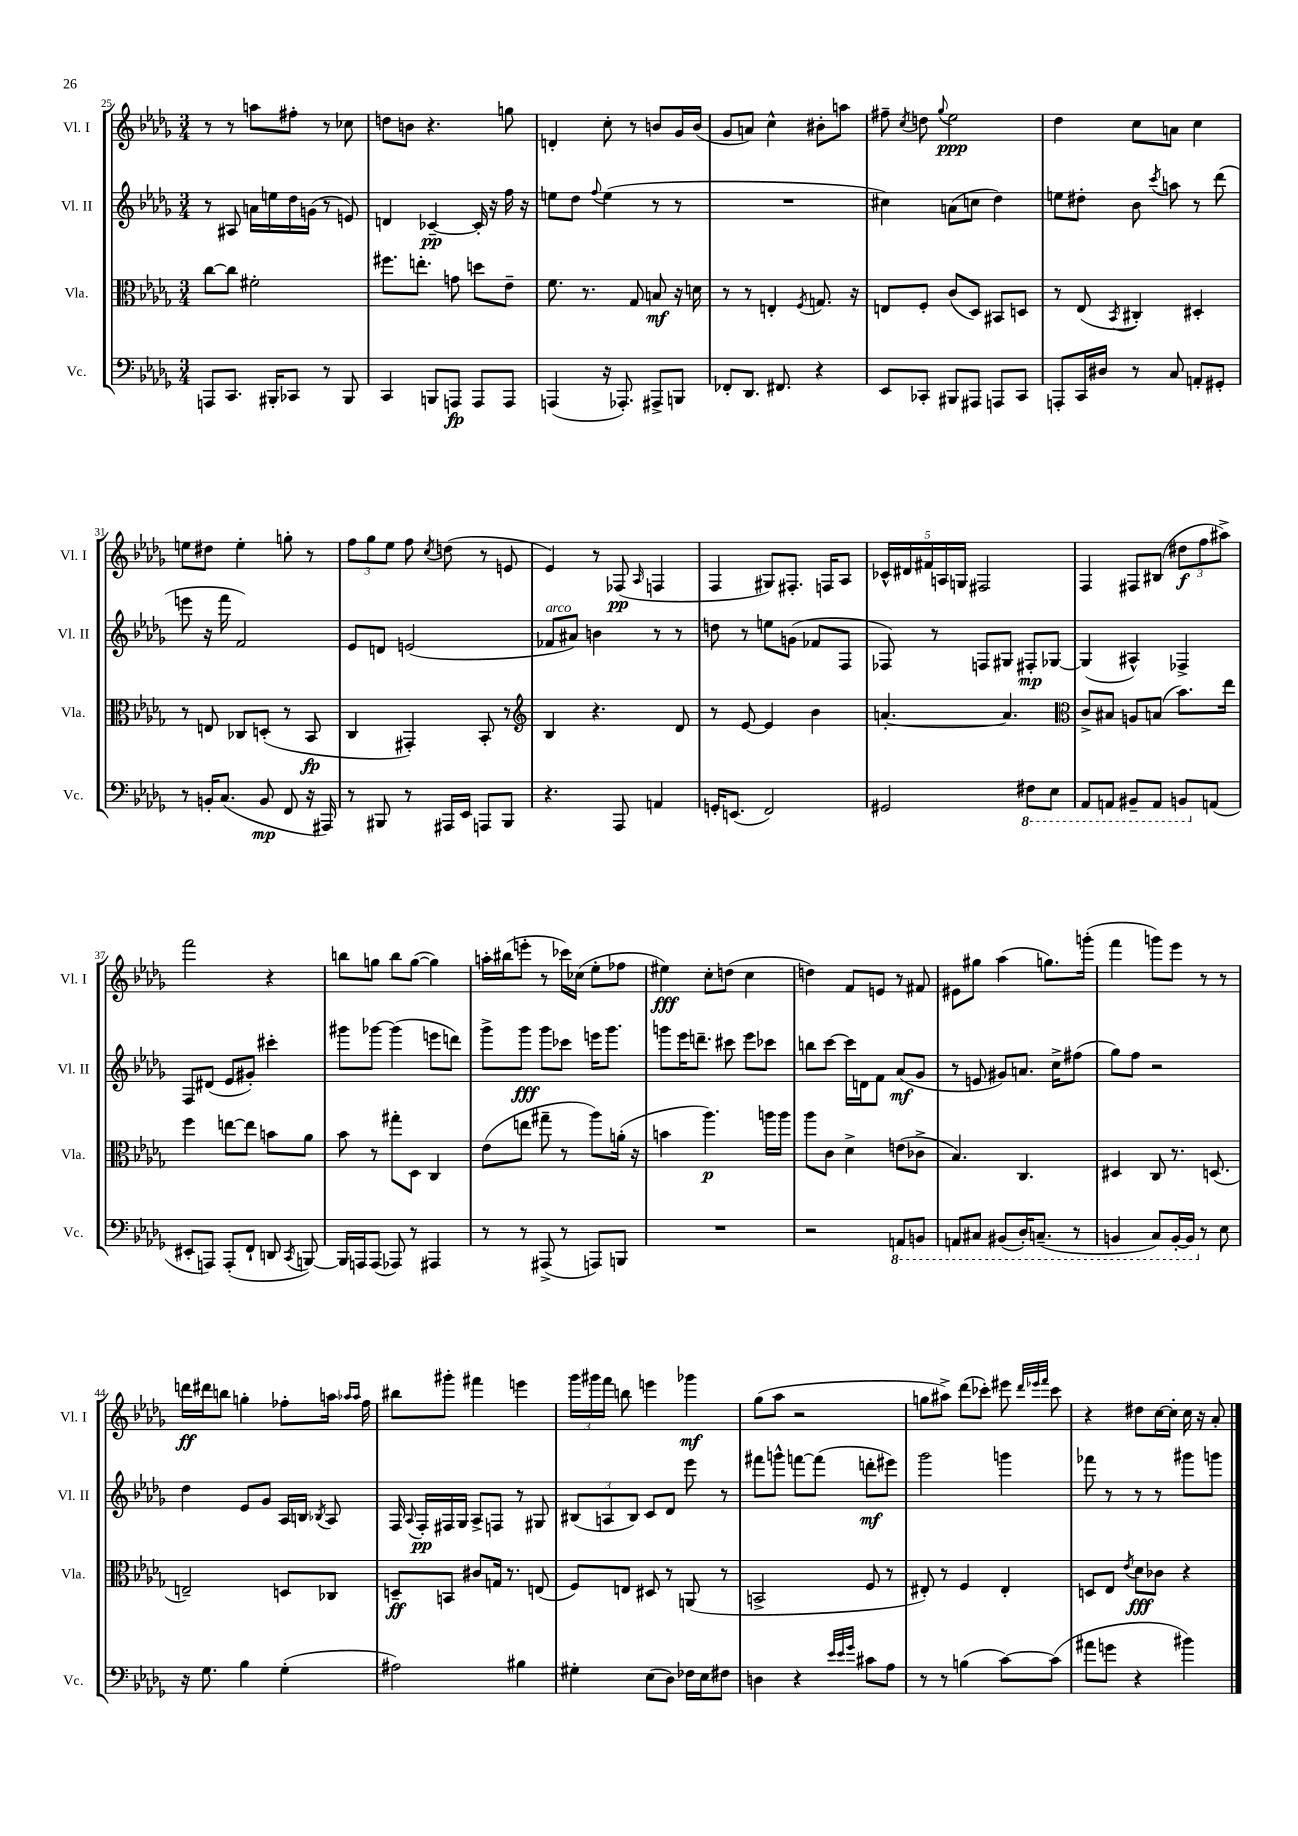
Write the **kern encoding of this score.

**kern	**kern	**kern	**kern
*staff4	*staff3	*staff2	*staff1
*clefF4	*clefC3	*clefG2	*clefG2
*k[b-e-a-d-g-]	*k[b-e-a-d-g-]	*k[b-e-a-d-g-]	*k[b-e-a-d-g-]
*M3/4	*M3/4	*M3/4	*M3/4
8AAA/L	[8cc\L	8r	8r
8.CC/J	8cc\]J	8A#/	8r
.	2f#'\	16a\LL	8aa\L
16BBB#'/LK	.	16ee\	.
8CC-/J	.	16dd-\	8ff#'\J
.	.	(16g\JJ	.
8r	.	8r	8r
8BBB#/	.	8e/)	8cc-\
=	=	=	=
4CC/	8.ff#\L	4d/	8dd\L
.	.	.	8b\J
.	8.ee'\J	.	.
8BBB/L	.	[4c-~/	4.r
8AAA/J	8g\	.	.
8AAA/L	8dd\L	16c-'/]	.
.	.	16r	.
8AAA/J	8e-~\J	16ff\	8gg\
.	.	16r	.
=	=	=	=
(4AAA/	8.f\	8ee\L	4d'/
.	.	8dd-\J	.
.	8.r	.	.
.	.	8qqff/	.
16r	.	(4ee\	8cc'\
8.AAA-'/)	.	.	.
.	8G-/	.	8r
8AAA#^/L	8B/	8r	8b/L
8BBB/J	16r	8r	16g-/L
.	16d\	.	(16b/JJ
=	=	=	=
8FF-'/L	8r	2.r	8g-/L
8.DD-/J	8r	.	8a/J)
.	4E'/	.	4cc^^\
8.FF#/	.	.	.
.	8qF/	.	.
4r	8.G/	.	8b#'\L
.	.	.	8aa\J
.	16r	.	.
=	=	=	=
8EE-/L	8E/L	4cc#\)	8ff#~\
.	.	.	8qcc/
8CC-'/J	8F'/J	.	8dd\
.	.	.	8qqgg-/
8BBB#/L	(8c/L	(8a\L	2ee-\
8AAA#/J	8D-/J)	8cc\J	.
8AAA/L	8BB#/L	4dd-\)	.
8CC-/J	8D/J	.	.
=	=	=	=
8AAA'/L	8r	8ee\L	4dd-\
16CC/L	(8E-/	8dd#'\J	.
16D#/JJ	.	.	.
.	8qBB-/	.	.
8r	4C#'/)	8b-\	8cc\L
.	.	8qccc/	.
8C/	.	8aa\	8a\J
8AA'/L	4D#'/	8r	4cc\
8GG#'/J	.	(8ddd-\	.
=	=	=	=
8r	8r	8eee\	8ee\L
16BB'/LK	8E/	16r	8dd#\J
(8.C/J	.	16fff\	.
.	8C-/L	2f/)	4ee'\
8BB/	(8D'/J	.	.
8FF/	8r	.	8gg'\
16r	8BB-/	.	8r
16AAA#/)	.	.	.
=	=	=	=
8r	4C/	8e-/L	12ff\L
.	.	.	12gg-\
8BBB#/	.	8d/J	.
.	.	.	12ee-\J
8r	4GG#'/)	(2e/	8ff\
.	.	.	8qcc/
16AAA#/LL	.	.	(8dd\
16EE-/JJ	.	.	.
8AAA/L	8BB-'/	.	8r
8BBB#/J	8r	.	8e/
=	=	=	=
*	*clefG2	*	*
4.r	4B-/	8f-/L	4e-/)
.	.	8a#/J)	.
.	4.r	4b\	8r
8AAA-/	.	.	(8F-/
.	.	.	16qqA-/
4AA/	.	8r	4F/
.	8d-/	8r	.
=	=	=	=
16GG'/LK	8r	8dd\	4F/
(8.EE/J	.	.	.
.	[8e-/	8r	.
2FF/)	4e-/]	8ee\L	8G#/L)
.	.	(8g\J	8.F#'/J
.	4b-\	8f-/L	.
.	.	.	16F/LK
.	.	8F/J	8A-/J
=	=	=	=
2GG#/	[4.a'/	8F-/)	20c-^^/LL
.	.	.	20d#/
.	.	.	20f#/
.	.	8r	.
.	.	.	20A/
.	.	.	20G/JJ
.	.	8F/L	2F#/
.	4.a/]	8G#/J	.
8FF#\L	.	8F#'/L	.
8EE-\J	.	[8G-/J	.
=	=	=	=
*	*clefC3	*	*
8AAA-/L	8c^/L	(4G-/]	4F/
8AAA/J	8B#/J	.	.
8BBB#~/L	8A/L	4A#^^/)	8F#/L
8AAA/J	(8B/J	.	(8B#/J
8BBB/L	8.b-\L)	4F-^/	12dd#\L
.	.	.	12ff\
(8AA/J	.	.	.
.	.	.	12aa#^\J)
.	16ee-\Jk	.	.
=	=	=	=
8EE#'/L	4ff\	8F/L	2fff\
8AAA/J)	.	(8d#/J	.
(8AAA'/L	[8ee\L	8e-/L	.
8FF`/J	8ee\]J	8g#'/J)	.
8DD/	8b\L	4ccc#'\	4r
8qCC/	.	.	.
[8BBB/)	8a-\J	.	.
=	=	=	=
16BBB/]LL	8b-\	8ggg#\L	8bb\L
16AAA/J	.	.	.
(8AAA/J	8r	[8ggg-\J	8gg\J
8AAA-/)	8gg#'\L	(4ggg-\]	8bb\L
8r	8D-\J	.	([8gg\J
4AAA#/	4C/	8eee\L	4gg\])
.	.	8ddd\J)	.
=	=	=	=
8r	(8e-\L	8ggg-^\L	16aa'\LL
.	.	.	(16bb#\J
8r	8ee\J	8ggg-\J	8eee'\J
(8AAA#^/	8gg#~\	8ggg-\L	8r
8r	8r	8ccc-\J	16ccc-\LL)
.	.	.	(16cc-\JJ
8AAA/L)	8aa-\L)	16eee\LK	8ee-'\L
.	.	8.ggg-\J	.
8BBB/J	(16a'\Jk	.	8ff-\J
.	16r	.	.
=	=	=	=
2.r	4b\	8ggg\L	4ee#\)
.	.	16eee-\K	.
.	.	8.ddd~\J	.
.	4.aa-\)	.	8cc'\L
.	.	8ccc#\	(8dd\J
.	.	8eee-\L	4cc\
.	16aa\LL	8ccc-\J	.
.	16aa\JJ	.	.
=	=	=	=
2r	8aa-\L	8bb\L	4dd\)
.	8c\J	[8ccc\J	.
.	4d-^\	16ccc\]LL	8f/L
.	.	16d\J	.
.	.	8f\J	8e/J
8AAA/L	(8e\L	(8a-/L	8r
8BBB/J	8c-^\J	8g-/J	8f#/
=	=	=	=
8AAA/L	4.B-/)	8r	8e#\L
8CC#/J	.	8e/	8gg#\J
(8BBB#/L	.	8g#/L)	(4aa-\
16DD-'/K)	4.C/	8.a/J	.
(8.CC~/J	.	.	.
.	.	.	8.gg\L)
.	.	16cc^\LK	.
8r	.	(8ff#\J	.
.	.	.	(16ggg'\Jk
=	=	=	=
4BBB/	4D#/	8gg-\L)	4fff\
.	.	8ff\J	.
8CC/L)	8C/	2r	8ggg\L)
[16BBB'/L	8.r	.	8eee-\J
16BBB/]JJ	.	.	.
8r	.	.	8r
.	(8.D/	.	.
8E-\	.	.	8r
=	=	=	=
16r	2E~/)	4dd-\	16ddd\LL
8.G-\	.	.	16ddd#\J
.	.	.	8bb\J
4B-\	.	8e-/L	4gg'\
.	.	8g-/J	.
(4G-'\	8D/L	16A-/LL	8ff-'\L
.	.	16B/JJ	.
.	.	8qB-/	.
.	8C-/J	8A-/	16aa\Jk
.	.	.	16qqaa-/LL
.	.	.	16qqaa-/JJ
.	.	.	16ff-\
=	=	=	=
2A#\)	8D~/L	16F/	8bb#\L
.	.	8qqA-/	.
.	.	16F'/LL	.
.	8BB/J	16F#/	8ggg#'\J
.	.	16G-/JJ	.
.	8c#/L	8A-^/L	4fff#\
.	16G/Jk	8F/J	.
.	8.r	.	.
4B#\	.	8r	4eee\
.	(8E/	8G#/	.
=	=	=	=
4G#'\	8F/L)	(12B#/L	24ggg-\LL
.	.	.	24ggg#\
.	.	12A/	24fff\JJ
.	8E/J	.	8bb\
.	.	12B#/J)	.
(8E-\L	8D#/	8c/L	4eee\
8D-\J)	8r	8d-/J	.
16F-\LL	(8AA/	8eee-\	4ggg-\
16E-\J	.	.	.
8F#\J	8r	8r	.
=	=	=	=
4D\	2BB^/	8fff#\L	(8gg-\L
.	.	8ggg^^\J	8aa-\J
4r	.	[8fff\L	2r
.	.	(8fff\]J	.
32qqe-/LLL	.	.	.
32qqe-/	.	.	.
32qqg-/JJJ	.	.	.
8c#\L	8F/	8ddd'\L	.
8A-\J	8r	8eee#\J)	.
=	=	=	=
8r	8E#'/)	2ggg-\	8gg\L
8r	8r	.	8aa#^\J)
(4B\	4F/	.	(8ddd-\L
.	.	.	8ccc-'\J)
[8c\L)	4E#'/	4ggg\	8eee#\
.	.	.	32qqddd-/LLL
.	.	.	32qqeee-/
.	.	.	32qqfff/JJJ
(8c\]J	.	.	8ccc-\
=	=	=	=
8a#\L	8D/L	8fff-\	4r
8g\J	8E-/J	8r	.
.	8qe-/	.	.
4r	8d-\L	8r	8dd#\L
.	8c-\J	8r	[16cc\L
.	.	.	16cc'\]JJ
4b#\)	4r	8ggg#\L	16cc\
.	.	.	16r
.	.	8ggg\J	8a-'/
==	==	==	==
*-	*-	*-	*-
